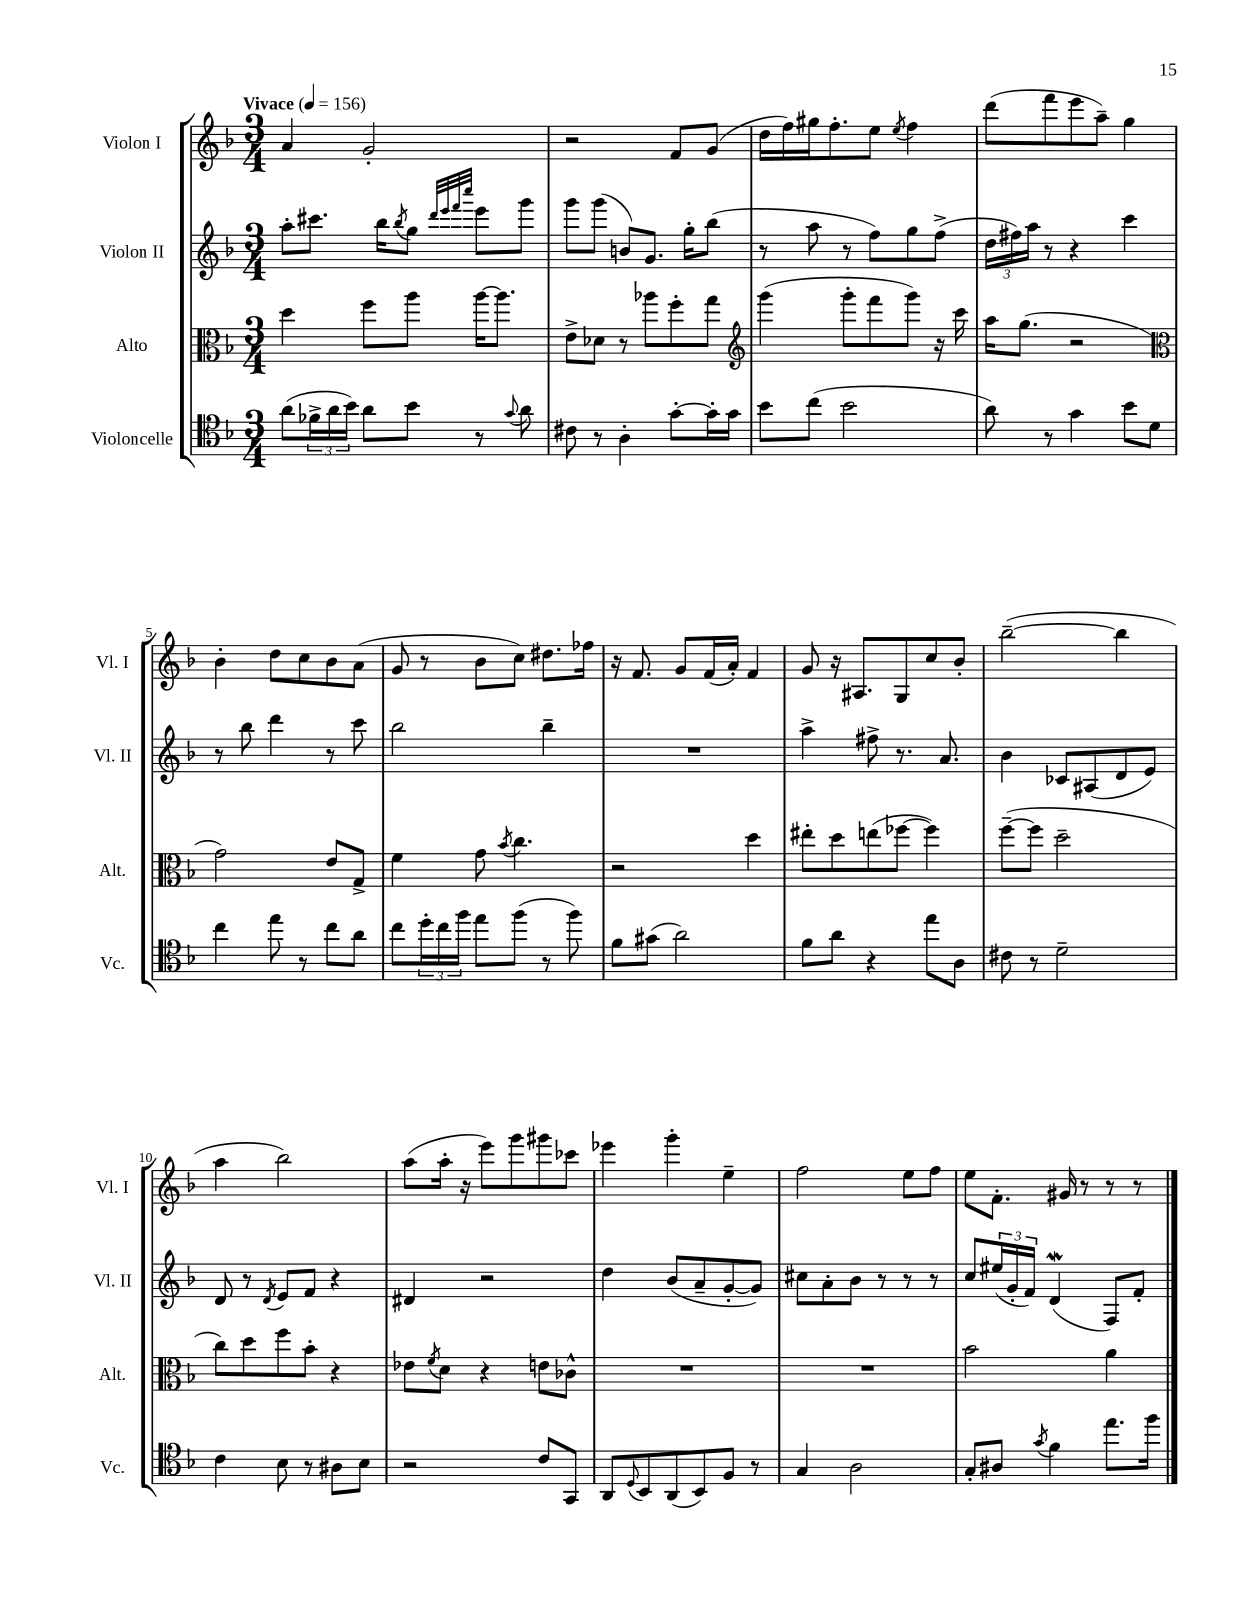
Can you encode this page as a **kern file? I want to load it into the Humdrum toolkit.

**kern	**kern	**kern	**kern
*staff4	*staff3	*staff2	*staff1
*clefC4	*clefC3	*clefG2	*clefG2
*k[b-]	*k[b-]	*k[b-]	*k[b-]
*M3/4	*M3/4	*M3/4	*M3/4
*MM156	*MM156	*MM156	*MM156
(8a\L	4dd\	8aa'\L	4a/
24f-^\L	.	8.ccc#\J	.
24a\	.	.	.
24b-\JJ)	.	.	.
8a\L	8ff\L	.	2g'/
.	.	16bb-\LK	.
.	.	8qbb-/	.
8b-\J	8aa\J	8gg\J	.
.	.	32qqddd/LLL	.
.	.	32qqeee/	.
.	.	32qqfff/	.
.	.	32qqcccc/JJJ	.
8r	[16aa\LK	8eee\L	.
.	8.aa\]J	.	.
8qqg/	.	.	.
8a\	.	8ggg\J	.
=	=	=	=
8c#\	8e^\L	8ggg\L	2r
8r	8d-\J	(8ggg\J	.
4A'\	8r	8b/L)	.
.	8aa-\L	8.g/J	.
[8g'\L	8ff'\	.	8f/L
.	.	16gg'\LK	.
16g'\]L	8gg\J	(8bb-\J	(8g/J
16g\JJ	.	.	.
=	=	=	=
*	*clefG2	*	*
8b-\L	(4ggg\	8r	16dd\LL
.	.	.	16ff\)
(8cc\J	.	8aa\	16gg#\J
.	.	.	8.ff'\
2b-\	8ggg'\L	8r	.
.	8fff\	8ff\L)	8ee\J
.	.	.	8qee/
.	8ggg\J)	8gg\	4ff\
.	16r	(8ff^\J	.
.	16ccc\	.	.
=	=	=	=
8a\)	16aa\LK	24dd\LL	(8ddd\L
.	.	24ff#\)	.
.	(8.gg\J	.	.
.	.	24aa\JJ	.
8r	.	8r	8fff\
4g\	2r	4r	8eee\
.	.	.	8aa~\J)
8b-\L	.	4ccc\	4gg\
8d\J	.	.	.
=	=	=	=
*	*clefC3	*	*
4cc\	2g\)	8r	4b-'\
.	.	8bb-\	.
8ee\	.	4ddd\	8dd\L
8r	.	.	8cc\
8cc\L	8e/L	8r	8b-\
8a\J	8G^/J	8ccc\	(8a\J
=	=	=	=
8cc\L	4f\	2bb-\	8g/
24dd'\L	.	.	8r
24cc\	.	.	.
24ff\JJ	.	.	.
8ee\L	8g\	.	8b-\L
.	8qb-/	.	.
(8ff\J	4.cc\	.	8cc\J)
8r	.	4bb-~\	8.dd#\L
8ff\)	.	.	.
.	.	.	16ff-\Jk
=	=	=	=
8f\L	2r	2.r	16r
.	.	.	8.f/
(8g#\J	.	.	.
2a\)	.	.	8g/L
.	.	.	(16f/L
.	.	.	16a'/JJ)
.	4dd\	.	4f/
=	=	=	=
8f\L	8ee#'\L	4aa^\	8g/
8a\J	8dd\	.	16r
.	.	.	8.A#/L
4r	(8ee\	8ff#^\	.
.	[8ff-\J	8.r	8G/
8ee\L	4ff-\])	.	8cc/
.	.	8.a/	.
8A\J	.	.	8b-'/J
=	=	=	=
8c#\	([8ff~\L	4b-\	([2bb-~\
8r	8ff\]J	.	.
2d~\	2dd~\	8c-/L	.
.	.	(8A#/	.
.	.	8d/	4bb-\]
.	.	8e/J)	.
=	=	=	=
4c\	8cc\L)	8d/	4aa\
.	8dd\	8r	.
.	.	8qd/	.
8B-\	8ff\	8e/L	2bb-\)
8r	8b-'\J	8f/J	.
8A#\L	4r	4r	.
8B-\J	.	.	.
=	=	=	=
2r	8e-\L	4d#/	(8aa\L
.	8qf/	.	.
.	8d\J	.	16aa'\Jk
.	.	.	16r
.	4r	2r	8eee\L)
.	.	.	8ggg\
8c/L	8e\L	.	8ggg#\
8GG/J	8c-^^\J	.	8ccc-\J
=	=	=	=
8AA/L	2.r	4dd\	4eee-\
8qqD/	.	.	.
8BB-/	.	.	.
(8AA/	.	(8b-/L	4ggg'\
8BB-/)	.	8a~/	.
8F/J	.	[8g'/	4ee~\
8r	.	8g/]J)	.
=	=	=	=
4G/	2.r	8cc#\L	2ff\
.	.	8a'\	.
2A\	.	8b-\J	.
.	.	8r	.
.	.	8r	8ee\L
.	.	8r	8ff\J
=	=	=	=
8G'/L	2b-\	8cc/L	8ee\L
8A#/J	.	(24ee#/L	8.f'\J
.	.	24g'/	.
.	.	24f/JJ)	.
8qg/	.	.	.
4f\	.	(4d/	.
.	.	.	16g#/
.	.	.	8r
8.ee\L	4a\	8F/L)	8r
.	.	8f'/J	8r
16ff\Jk	.	.	.
==	==	==	==
*-	*-	*-	*-
